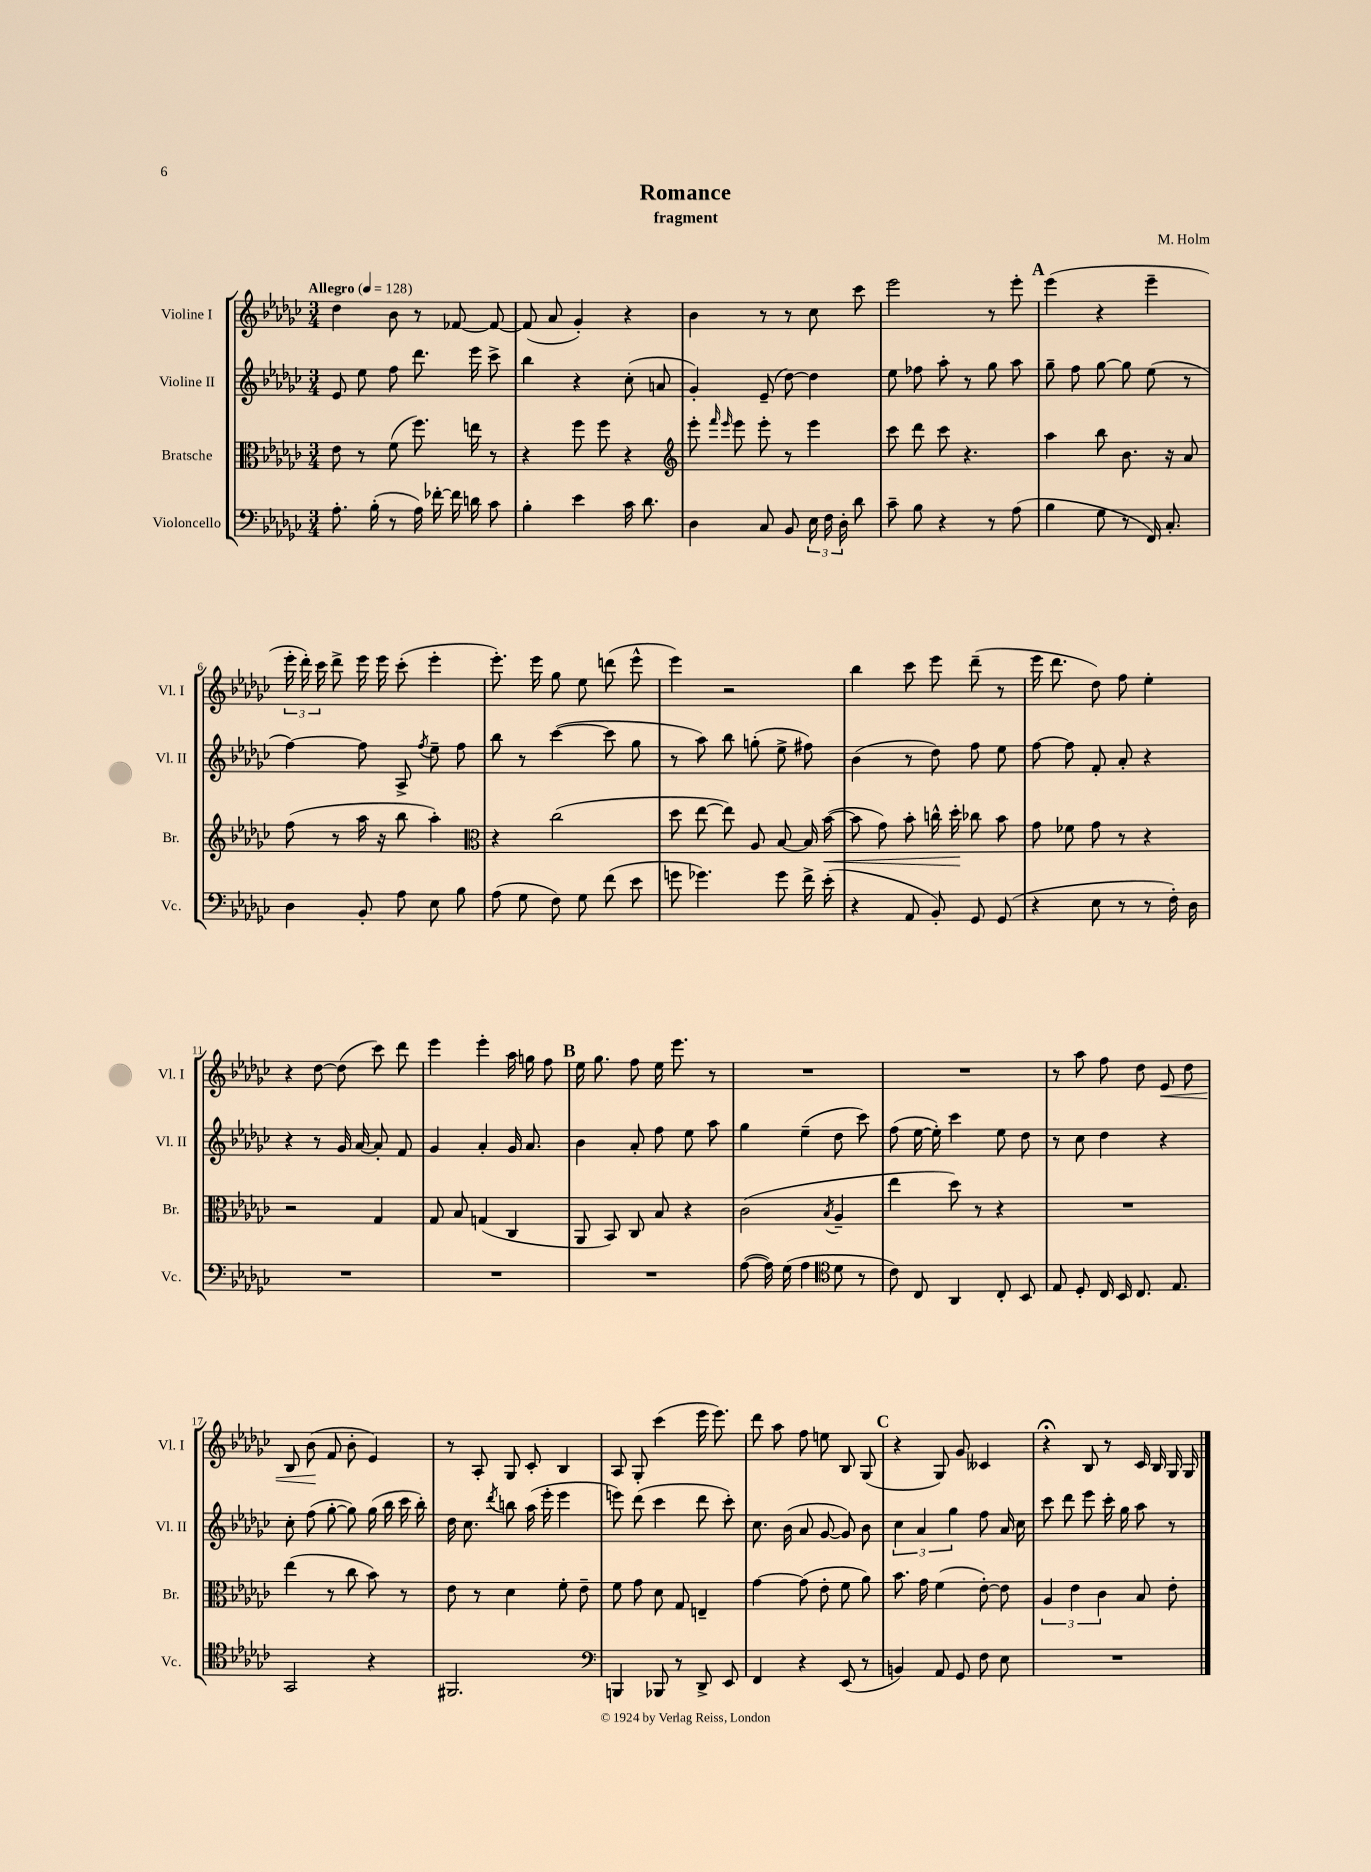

**kern	**kern	**kern	**kern
*staff4	*staff3	*staff2	*staff1
*clefF4	*clefC3	*clefG2	*clefG2
*k[b-e-a-d-g-c-]	*k[b-e-a-d-g-c-]	*k[b-e-a-d-g-c-]	*k[b-e-a-d-g-c-]
*M3/4	*M3/4	*M3/4	*M3/4
*MM128	*MM128	*MM128	*MM128
8.A-'	8e-	8e-	4dd-
.	8r	8ee-	.
(16B-'	.	.	.
8r	(8f	8ff	8b-
16A-)	8.ff)	8.ddd-	8r
[16f-'	.	.	.
16f-]	.	.	[8f-
16d	16ee	16eee-	.
8c-	8r	8ccc-^	8f-_
=	=	=	=
4B-'	4r	4bb-	(8f-]
.	.	.	8a-
4e-	8ff	4r	4g-')
.	8ff	.	.
16c-	4r	(8cc-'	4r
8.d-	.	.	.
.	.	8a	.
=	=	=	=
*	*clefG2	*	*
4D-	8eee-'	4g-')	4b-
.	16qqfff	.	.
.	16qqeee-	.	.
.	8eee-	.	.
8C-	8eee-'	(8e-~	8r
8BB-	8r	[8dd-)	8r
24E-	4eee-	4dd-]	8cc-
24F	.	.	.
24D-'	.	.	.
8d-	.	.	8ccc-
=	=	=	=
8c-~	8ccc-	8ee-	2eee-
8B-	8ddd-	8ff-	.
4r	8ccc-	8aa-'	.
.	4.r	8r	.
8r	.	8gg-	8r
(8A-	.	8aa-	8eee-'
=	=	=	=
4B-	4aa-	8gg-~	(4eee-
.	.	8ff	.
8G-	8bb-	[8gg-	4r
8r	8.b-	8gg-]	.
16FF)	.	(8ee-	4eee-~
8.C-'	16r	.	.
.	8a-	8r	.
=	=	=	=
4D-	(8ff	[4ff)	24eee-'
.	.	.	24ddd-')
.	.	.	24ccc-
.	8r	.	8ddd-^
8BB-'	16aa-	8ff]	16eee-
.	16r	.	16eee-
8A-	8bb-	8A-^	(8ccc-'
.	.	8qff	.
8E-	4aa-')	8ee-~	4eee-'
8B-	.	8ff	.
=	=	=	=
*	*clefC3	*	*
(8A-	4r	8bb-	8.eee-')
8G-	.	8r	.
.	.	.	16eee-
8F)	(2cc-	([4ccc-	8gg-
8G-	.	.	8ee-
(8f	.	8ccc-]	(8ddd
8e-	.	8gg-	8eee-^^
=	=	=	=
8g	8dd-	8r	4eee-)
4.g-)	[8ee-	8aa-)	.
.	8ee-])	8bb-	2r
.	8A-	(8gg'	.
8g-	[8B-	8ee-^	.
16f^	16B-]	8ff#)	.
(16e-'	([16b-	.	.
=	=	=	=
4r	8b-]	(4b-	4bb-
.	8g-)	.	.
8AA-	8b-'	8r	8ccc-
8BB-')	16cc^^	8dd-)	8eee-
.	16dd-'	.	.
8GG-	8cc-	8ff	(8ddd-~
(8GG-	8b-	8ee-	8r
=	=	=	=
4r	8g-	[8ff	16eee-
.	.	.	8.ddd-
.	8f-	8ff]	.
8E-	8g-	8f'	8dd-)
8r	8r	8a-'	8ff
8r	4r	4r	4ee-'
16F')	.	.	.
16D-	.	.	.
=	=	=	=
2.r	2r	4r	4r
.	.	8r	[8dd-
.	.	16g-	(8dd-]
.	.	[16a-	.
.	4G-	8a-']	8ccc-)
.	.	8f	8ddd-
=	=	=	=
2.r	8G-	4g-	4eee-
.	8B-	.	.
.	(4G	4a-'	4eee-'
.	4C-	16g-	16aa-
.	.	8.a-	16gg
.	.	.	8ff
=	=	=	=
2.r	8AA-	4b-	16ee-
.	.	.	8.gg-
.	8BB-)	.	.
.	8C-	8a-'	8ff
.	8B-	8ff	16ee-
.	.	.	8.eee-
.	4r	8ee-	.
.	.	8aa-	8r
=	=	=	=
([8A-	(2c-	4gg-	2.r
16A-])	.	.	.
(16G-	.	.	.
4A-	.	(4ee-~	.
*clefC4	*	*	*
.	8qB-	.	.
8d-	4A-~	8dd-	.
8r	.	8ccc-)	.
=	=	=	=
8c-)	4ee-	(8ff	2.r
8C-	.	[16ee-	.
.	.	16ee-'])	.
4AA-	8dd-)	4ccc-	.
.	8r	.	.
8C-'	4r	8ee-	.
8BB-	.	8dd-	.
=	=	=	=
8E-	2.r	8r	8r
8D-'	.	8cc-	8aa-
16C-	.	4dd-	8ff
16BB-	.	.	.
8.C-	.	.	8dd-
.	.	4r	8e-
8.E-	.	.	.
.	.	.	8dd-
=	=	=	=
2GG-	(4ee-	8cc-'	8B-
.	.	(8ff	(8b-
.	8r	[8gg-'	8f
.	8cc-	8gg-])	8b-'
4r	8b-)	(16gg-	4e-)
.	.	16bb-	.
.	8r	16ccc-	.
.	.	16bb-')	.
=	=	=	=
2.FF#	8e-	16dd-	8r
.	.	8.cc-	.
.	8r	.	8A-'
.	.	8qddd-	.
.	4d-	8bb	8G-
.	.	(16aa-	8c-'
.	.	16eee-'	.
.	8f'	4eee-	4B-
.	8e-~	.	.
=	=	=	=
*clefF4	*	*	*
4BBB	8f	8eee)	8A-
.	8g-	(8ddd-	8G-'
8BBB-	8d-	4ccc-	(4ccc-
8r	8G-	.	.
8DD-^	4E~	8ddd-	16eee-
.	.	.	8.eee-)
8EE-	.	8ccc-')	.
=	=	=	=
4FF	[4g-	8.cc-	8ddd-
.	.	.	8aa-
.	.	(16b-	.
4r	(8g-]	8a-	8ff
.	8e-'	[8g-	8ee
(8EE-	8f	8g-])	8B-
8r	8a-)	8b-	(8G-
=	=	=	=
4BB)	8.b-	6cc-	4r
.	.	6a-	.
.	16g-	.	.
8AA-	(4f	.	8G-)
.	.	6gg-	.
8GG-	.	.	8g-
8F	[8e-')	8ff	4c--
8E-	8e-]	16a-	.
.	.	16cc-	.
=	=	=	=
2.r	6A-	8ccc-	4r;
.	.	8ddd-	.
.	6e-	.	.
.	.	8eee-	8B-
.	6c-	.	.
.	.	16ccc-'	8r
.	.	16gg-	.
.	8B-	8aa-	16c-
.	.	.	16B-
.	8e-'	8r	16G-
.	.	.	16G-
==	==	==	==
*-	*-	*-	*-
